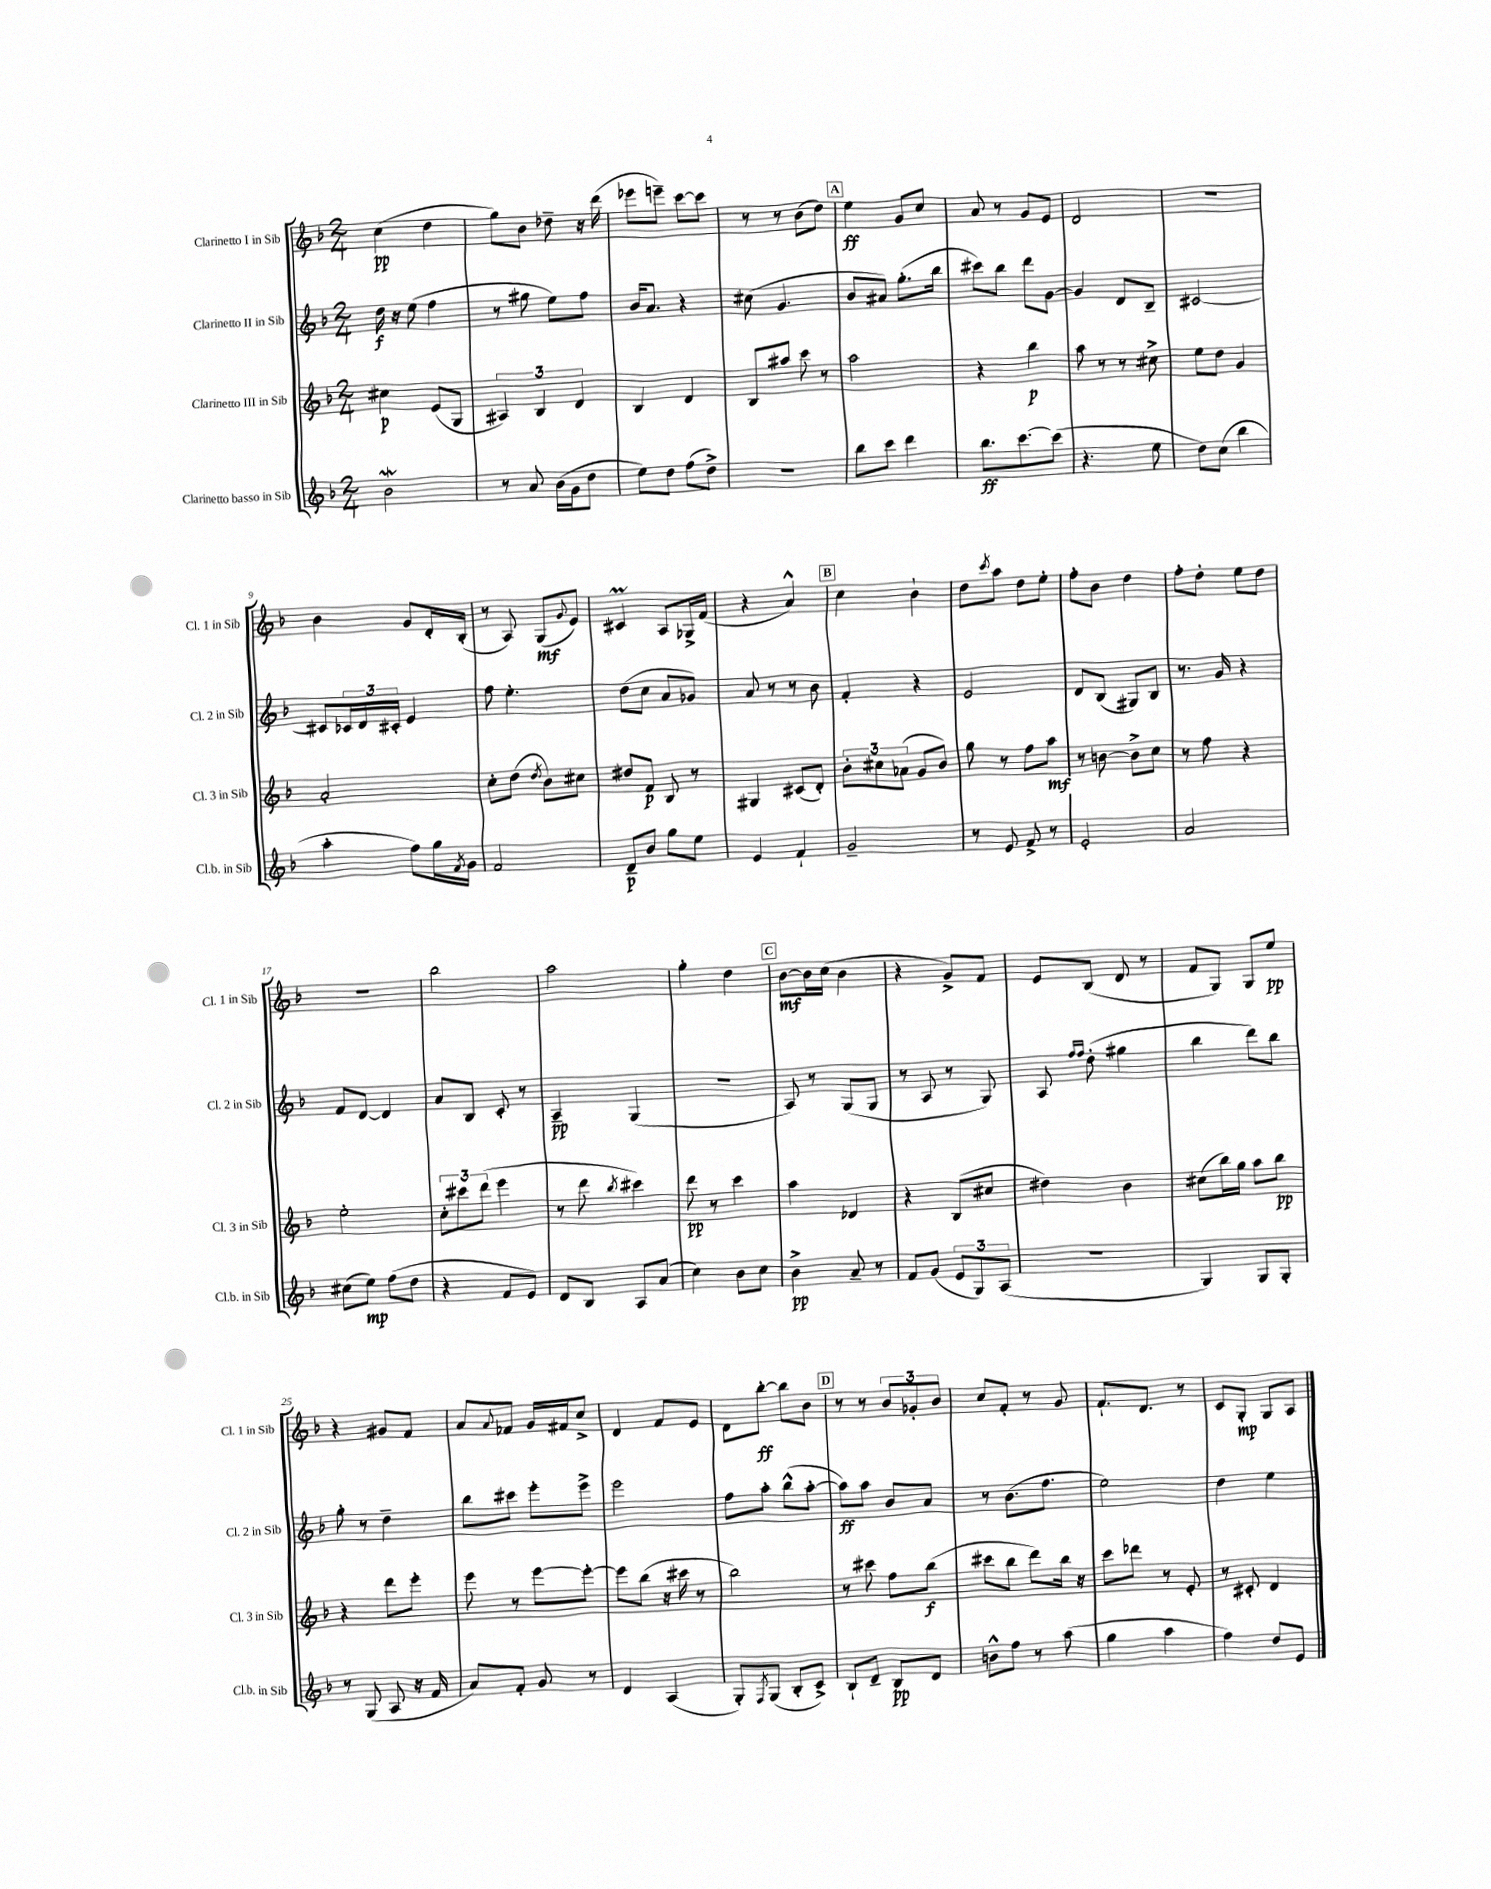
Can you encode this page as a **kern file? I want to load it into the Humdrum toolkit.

**kern	**dynam	**kern	**dynam	**kern	**dynam	**kern	**dynam
*part4	*part4	*part3	*part3	*part2	*part2	*part1	*part1
*staff4	*staff4	*staff3	*staff3	*staff2	*staff2	*staff1	*staff1
*I"Clarinetto basso in Sib	*	*I"Clarinetto III in Sib	*	*I"Clarinetto II in Sib	*	*I"Clarinetto I in Sib	*
*I'Cl.b. in Sib	*	*I'Cl. 3 in Sib	*	*I'Cl. 2 in Sib	*	*I'Cl. 1 in Sib	*
*clefG2	*	*clefG2	*	*clefG2	*	*clefG2	*
*k[b-]	*	*k[b-]	*	*k[b-]	*	*k[b-]	*
*M2/4	*	*M2/4	*	*M2/4	*	*M2/4	*
=1	=1	=1	=1	=1	=1	=1	=1
2b-w\	.	4cc#X\	p	16dd\	f	(4cc\	pp
.	.	.	.	16r	.	.	.
.	.	.	.	(8ee\	.	.	.
.	.	(8e/L	.	4ff\	.	4dd\	.
.	.	8G/J	.	.	.	.	.
=2	=2	=2	=2	=2	=2	=2	=2
8r	.	6A#X/)	.	8r	.	8gg\L)	.
8a/	.	.	.	8gg#X\	.	8b-\J	.
.	.	6B-/	.	.	.	.	.
(16b-\LL	.	.	.	8ee\L)	.	8dd-X~\	.
16g\J	.	.	.	.	.	.	.
.	.	6d/	.	.	.	.	.
8dd\J	.	.	.	8ff\J	.	16r	.
.	.	.	.	.	.	(16ddd\	.
=3	=3	=3	=3	=3	=3	=3	=3
8ee\L)	.	4B-/	.	16b-/KL	.	8eee-X\L	.
.	.	.	.	8.a/J	.	.	.
8dd\J	.	.	.	.	.	8eeen~\J)	.
(8ff\L	.	4d/	.	4r	.	[8ccc\L	.
8dd^\J)	.	.	.	.	.	8ccc\J]	.
=4	=4	=4	=4	=4	=4	=4	=4
2r	.	8B-/L	.	(8cc#X\	.	8r	.
.	.	8aa#X/J	.	4.g/	.	8r	.
.	.	8ccc\	.	.	.	(8b-\L	.
.	.	8r	.	.	.	8dd\J)	.
!!LO:REH:place=s1:t=A
=5	=5	=5	=5	=5	=5	=5	=5
8bb-\L	.	2aa\	.	8b-/L	.	4ee\	ff
8ccc\J	.	.	.	8a#X/J)	.	.	.
4ddd\	.	.	.	(8.gg'\L	.	8g/L	.
.	.	.	.	.	.	8cc/J	.
.	.	.	.	16bb-\Jk	.	.	.
=6	=6	=6	=6	=6	=6	=6	=6
8.bb-\L	ff	4r	.	8ccc#X\L)	.	8a/	.
.	.	.	.	8bb-\J	.	8r	.
[8.ccc\	.	.	.	.	.	.	.
.	.	4bb-\	p	8ddd\L	.	8g/L	.
(8ccc\J]	.	.	.	[8g\J	.	8e/J	.
=7	=7	=7	=7	=7	=7	=7	=7
4.r	.	8aa\	.	4g/]	.	2d/	.
.	.	8r	.	.	.	.	.
.	.	8r	.	8d/L	.	.	.
8ee\	.	8cc#X^\	.	8B-~/J	.	.	.
=8	=8	=8	=8	=8	=8	=8	=8
8dd\L)	.	8ee\L	.	[2c#X/	.	2r	.
(8cc\J	.	8dd\J	.	.	.	.	.
4bb-\	.	4g/	.	.	.	.	.
!!LO:LB:g=z
=9	=9	=9	=9	=9	=9	=9	=9
4aa'\	.	2a'/	.	8c#X/L]	.	4b-\	.
.	.	.	.	24c-X/L	.	.	.
.	.	.	.	24d/	.	.	.
.	.	.	.	24c#X'/JJ	.	.	.
8ff\L)	.	.	.	4e/	.	8g/L	.
16gg\L	.	.	.	.	.	16d'/L	.
8qf/	.	.	.	.	.	.	.
16g\JJ	.	.	.	.	.	(16B-'/JJ	.
=10	=10	=10	=10	=10	=10	=10	=10
2f/	.	8cc'\L	.	8ff\	.	8r	.
.	.	(8dd\J	.	4.ee'\	.	8A/)	.
.	.	8qdd/	.	.	.	.	.
.	.	8b-\L)	.	.	.	(8G/L	mf
.	.	.	.	.	.	8qqg/	.
.	.	8cc#X\J	.	.	.	8e/J)	.
=11	=11	=11	=11	=11	=11	=11	=11
8d~/L	p	8dd#X/L	.	(8dd\L	.	4c#Xm/	.
8b-/J	.	8f/J	p	8cc\J	.	.	.
8gg\L	.	8B-/	.	8a/L	.	8A/L	.
8ee\J	.	8r	.	8g-X/J)	.	16G-X^/L	.
.	.	.	.	.	.	(16f/JJ	.
=12	=12	=12	=12	=12	=12	=12	=12
4e/	.	4G#X/	.	8a/	.	4r	.
.	.	.	.	8r	.	.	.
4f`/	.	(8c#X/L	.	8r	.	4a^^/)	.
.	.	8d'/J)	.	8b-\	.	.	.
!!LO:REH:place=s1:t=B
=13	=13	=13	=13	=13	=13	=13	=13
2g~/	.	12b-'\L	.	4f'/	.	4cc\	.
.	.	12cc#X\	.	.	.	.	.
.	.	(12a-X\J	.	.	.	.	.
.	.	8g/L	.	4r	.	4b-`\	.
.	.	8b-/J)	.	.	.	.	.
=14	=14	=14	=14	=14	=14	=14	=14
8r	.	8gg\	.	2e/	.	8dd\L	.
.	.	.	.	.	.	8qccc/	.
8e/	.	8r	.	.	.	8aa\J	.
8f^/	.	8ff\L	.	.	.	8dd\L	.
8r	.	8aa\J	mf	.	.	8ee'\J	.
=15	=15	=15	=15	=15	=15	=15	=15
2e'/	.	8r	.	8d/L	.	8ff'\L	.
.	.	[8bn\	.	(8B-/J	.	8b-\J	.
.	.	8b^\L]	.	8G#X/L)	.	4dd\	.
.	.	8cc\J	.	8B-/J	.	.	.
=16	=16	=16	=16	=16	=16	=16	=16
2a/	.	8r	.	8.r	.	8ff'\L	.
.	.	8ff\	.	.	.	8dd'\J	.
.	.	.	.	16g/	.	.	.
.	.	4r	.	4r	.	8ee\L	.
.	.	.	.	.	.	8dd\J	.
!!LO:LB:g=z
=17	=17	=17	=17	=17	=17	=17	=17
(8cc#X\L	.	2ee'\	.	8f/L	.	2r	.
8ee\J)	mp	.	.	[8d/J	.	.	.
(8ff\L	.	.	.	4d/]	.	.	.
8dd\J	.	.	.	.	.	.	.
=18	=18	=18	=18	=18	=18	=18	=18
4r	.	12cc'\L	.	8a/L	.	2bb-\	.
.	.	12ccc#X\	.	.	.	.	.
.	.	.	.	8B-/J	.	.	.
.	.	(12ddd\J	.	.	.	.	.
8f/L	.	4eee\	.	8c'/	.	.	.
8e/J)	.	.	.	8r	.	.	.
=19	=19	=19	=19	=19	=19	=19	=19
8d/L	.	8r	.	4A~/	pp	2aa\	.
8B-/J	.	8ddd\	.	.	.	.	.
.	.	8qbb-/	.	.	.	.	.
8A/L	.	4ccc#X\)	.	(4G/	.	.	.
(8a/J	.	.	.	.	.	.	.
=20	=20	=20	=20	=20	=20	=20	=20
4cc\)	.	8ddd\	pp	2r	.	4gg'\	.
.	.	8r	.	.	.	.	.
8b-\L	.	4ccc\	.	.	.	4dd\	.
8cc\J	.	.	.	.	.	.	.
!!LO:REH:place=s1:t=C
=21	=21	=21	=21	=21	=21	=21	=21
4b-^\	pp	4aa\	.	8A/)	.	[8b-\L	mf
.	.	.	.	8r	.	16b-\L]	.
.	.	.	.	.	.	(16cc\JJ	.
8a~/	.	4d-X/	.	(8G/L	.	4b-\	.
8r	.	.	.	8G/J	.	.	.
=22	=22	=22	=22	=22	=22	=22	=22
8f/L	.	4r	.	8r	.	4r	.
(8g/J	.	.	.	8A/	.	.	.
12e/L	.	(8B-/L	.	8r	.	8g^/L)	.
12G/)	.	.	.	.	.	.	.
.	.	8cc#X/J	.	8G/)	.	8f/J	.
(12A/J	.	.	.	.	.	.	.
=23	=23	=23	=23	=23	=23	=23	=23
2r	.	4dd#X\)	.	8A/	.	8e/L	.
.	.	.	.	16qqff/LL	.	.	.
.	.	.	.	16qqff/JJ	.	.	.
.	.	.	.	(8dd'\	.	(8B-/J	.
.	.	4b-\	.	4gg#X\	.	8d/	.
.	.	.	.	.	.	8r	.
=24	=24	=24	=24	=24	=24	=24	=24
4G/)	.	(8cc#X\L	.	4bb-\	.	8f/L	.
.	.	16bb-\L)	.	.	.	8G/J)	.
.	.	16gg\JJ	.	.	.	.	.
8G/L	.	8aa\L	.	8ddd\L)	.	8G/L	.
8G'/J	.	8bb-\J	pp	8bb-\J	.	8ee/J	pp
!!LO:LB:g=z
=25	=25	=25	=25	=25	=25	=25	=25
8r	.	4r	.	8gg'\	.	4r	.
(8G/	.	.	.	8r	.	.	.
8A/	.	8ddd\L	.	4dd~\	.	8g#X/L	.
16r	.	8eee'\J	.	.	.	8f/J	.
16f/	.	.	.	.	.	.	.
=26	=26	=26	=26	=26	=26	=26	=26
8a/L)	.	8eee\	.	8bb-\L	.	8a/L	.
.	.	.	.	.	.	8qqa/	.
8f'/J	.	8r	.	8ccc#X\J	.	8f-X/J	.
8g/	.	[8eee\L	.	8eee'\L	.	16g/LL	.
.	.	.	.	.	.	16f#X/J	.
8r	.	8eee'\J_	.	8eee^\J	.	8cc^/J	.
=27	=27	=27	=27	=27	=27	=27	=27
4d/	.	8eee\L]	.	2eee\	.	4d/	.
.	.	(8bb-\J	.	.	.	.	.
(4A/	.	16r	.	.	.	8f/L	.
.	.	16ccc#X\	.	.	.	.	.
.	.	8r	.	.	.	8e/J	.
=28	=28	=28	=28	=28	=28	=28	=28
8G'/L)	.	2bb-\)	.	8ff\L	.	8d\L	.
8qF/	.	.	.	.	.	.	.
(8G/J	.	.	.	8aa'\J	.	[8bb-'\J	ff
8B-'/L	.	.	.	(8bb-^^\L	.	8bb-\L]	.
8c^/J)	.	.	.	[8aa'\J	.	8b-\J	.
!!LO:REH:place=s1:t=D
=29	=29	=29	=29	=29	=29	=29	=29
8B-`/L	.	8r	.	8aa\L])	ff	8r	.
8d~/J	.	8ccc#X\	.	8aa\J	.	8r	.
8B-/L	pp	8ff\L	.	8b-/L	.	12b-/L	.
.	.	.	.	.	.	12g-X'/	.
8d/J	.	(8bb-\J	f	8a/J	.	.	.
.	.	.	.	.	.	12b-/J	.
=30	=30	=30	=30	=30	=30	=30	=30
8bn^^\L	.	8ccc#X\L	.	8r	.	8cc/L	.
8ff\J	.	8bb-\J	.	(8.b-\L	.	8f'/J	.
8r	.	8ddd\L)	.	.	.	8r	.
.	.	.	.	8.ff\J	.	.	.
(8aa\	.	16bb-\Jk	.	.	.	8g/	.
.	.	16r	.	.	.	.	.
=31	=31	=31	=31	=31	=31	=31	=31
4gg\	.	8ccc\L	.	2ee\)	.	8.f`/L	.
.	.	8ddd-X\J	.	.	.	.	.
.	.	.	.	.	.	8.d/J	.
4aa\	.	8r	.	.	.	.	.
.	.	8e'/	.	.	.	8r	.
=32	=32	=32	=32	=32	=32	=32	=32
4ff\)	.	8r	.	4dd\	.	8c/L	.
.	.	8c#X'/	.	.	.	8G'/J	mp
8dd/L	.	4d/	.	4ee\	.	8G/L	.
8e/J	.	.	.	.	.	8A/J	.
==	==	==	==	==	==	==	==
*-	*-	*-	*-	*-	*-	*-	*-
